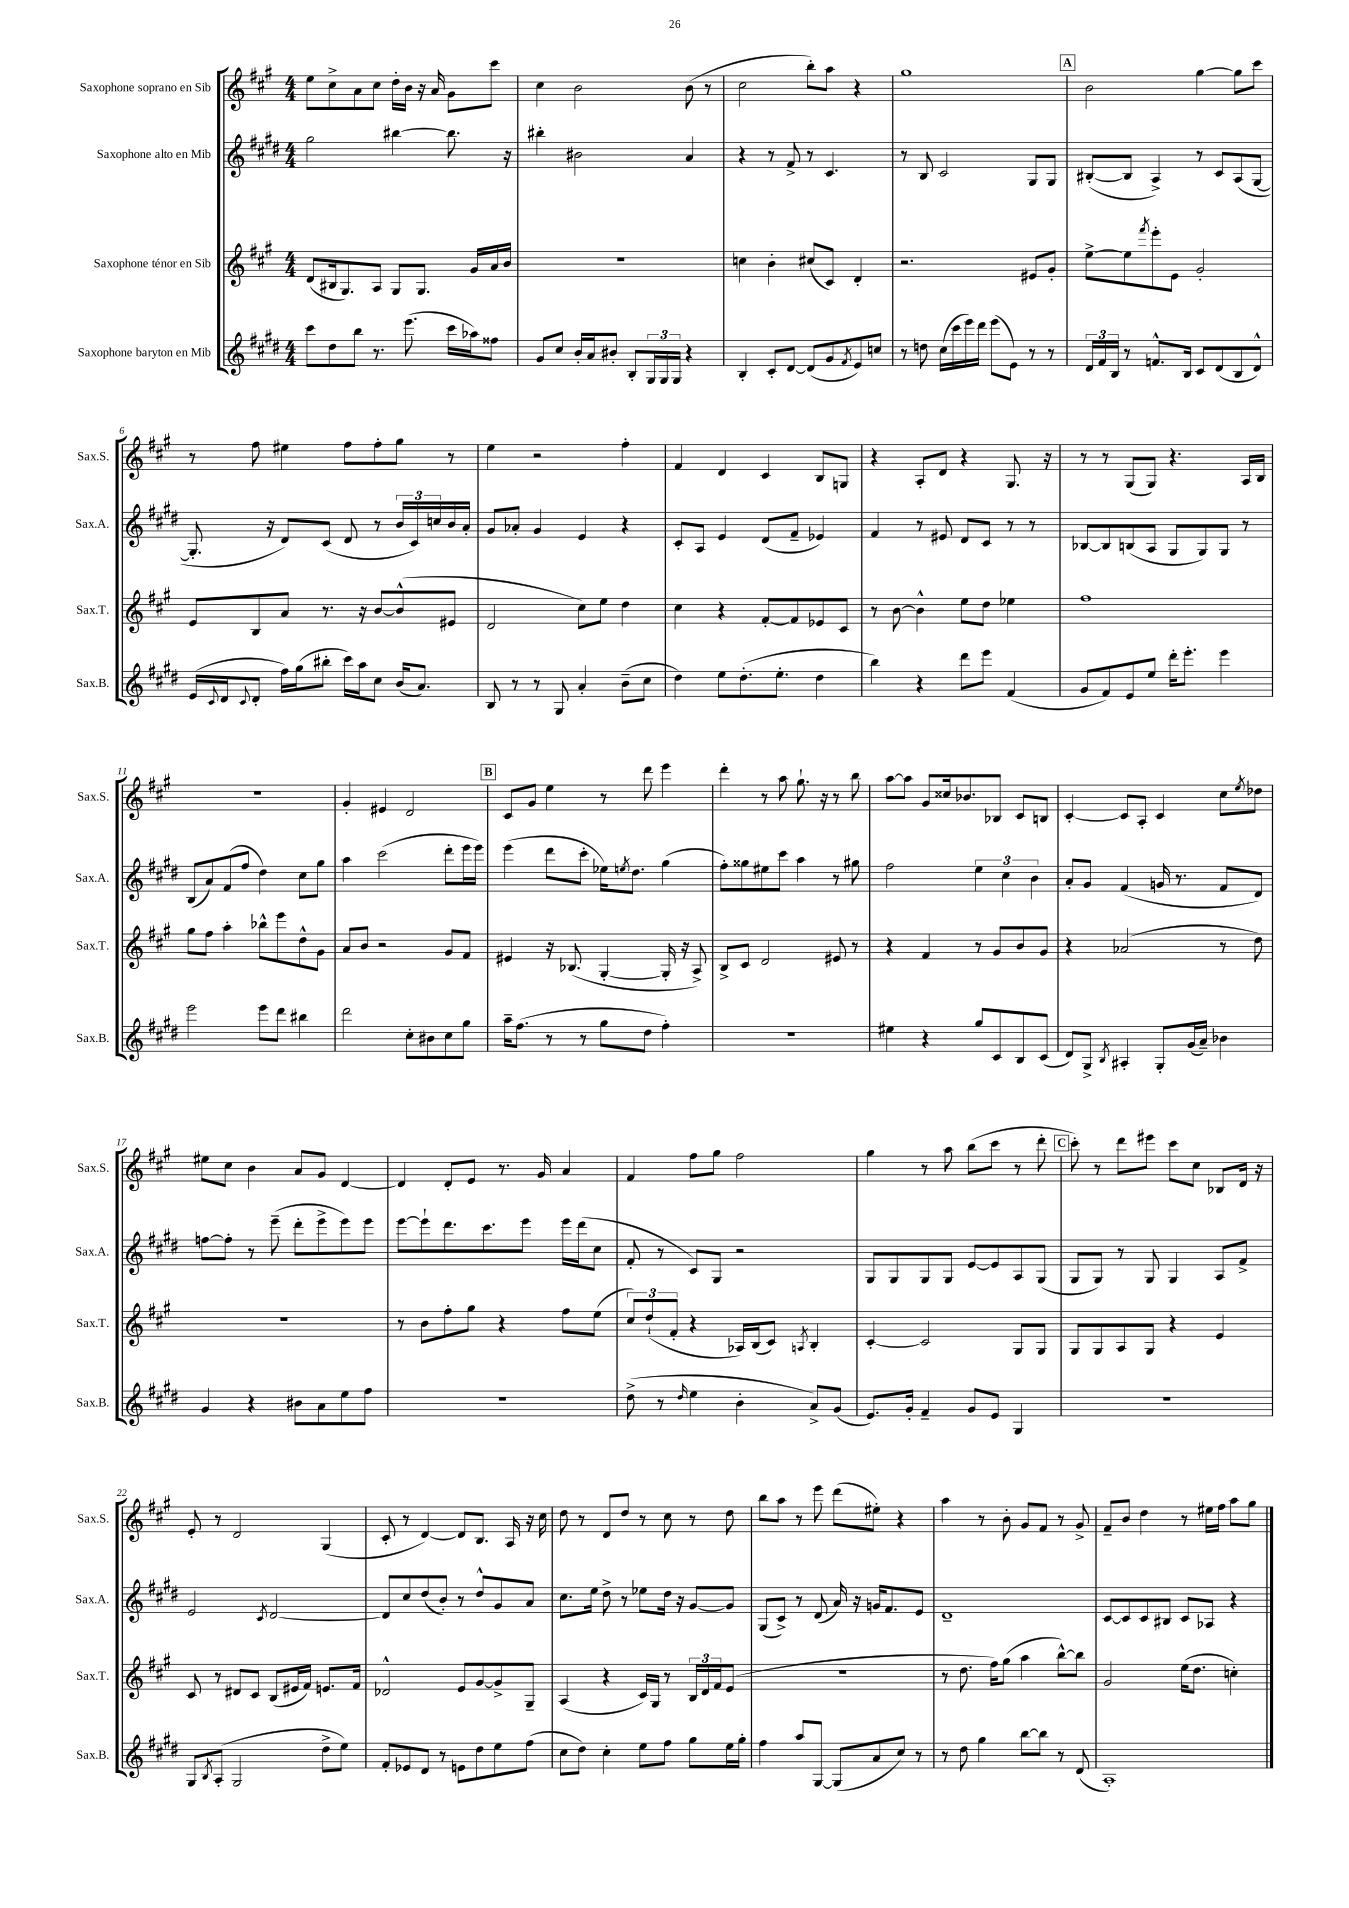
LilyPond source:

<<
\new StaffGroup <<
\new Staff = "s0" \with { instrumentName = "Saxophone soprano en Sib" shortInstrumentName = "Sax.S." } {
    \clef treble \key a \major \numericTimeSignature \time 4/4
    e''8 cis''8-> a'8 cis''8 d''16-. b'16 r16 a'16 gis'8 cis'''8 |
    cis''4 b'2 b'8( r8 |
    cis''2 b''8-.) a''8 r4 |
    gis''1 |
    \mark \markup { \box "A" } b'2 gis''4~ gis''8 cis'''8 |
    r8 fis''8 eis''4 fis''8 fis''8-. gis''8 r8 |
    e''4 r2 fis''4-. |
    fis'4 d'4 cis'4 b8 g8 |
    r4 a8-. d'8 r4 gis8. r16 |
    r8 r8 gis8( gis8) r4. a16 b16 |
    R1 |
    gis'4-. eis'4 d'2 |
    \mark \markup { \box "B" } cis'8 gis'8 e''4 r8 d'''8 e'''4 |
    d'''4-. r8 a''8 gis''8.-! r16 r8 b''8 |
    a''8~ a''8 gis'8 cisis''16 bes'8. bes8 cis'8 b8 |
    cis'4~-. cis'8 a8-. cis'4 cis''8 \acciaccatura { e''8 } des''8 |
    eis''8 cis''8 b'4 a'8 gis'8 d'4~ |
    d'4 d'8-. e'8 r8. gis'16 a'4 |
    fis'4 fis''8 gis''8 fis''2 |
    gis''4 r8 a''8 b''8( cis'''8 r8 d'''8-. |
    \mark \markup { \box "C" } cis'''8-.) r8 d'''8 eis'''8 cis'''8 cis''8 bes8 d'16 r16 |
    e'8-. r8 d'2 gis4( |
    cis'8-. r8 d'4~) d'8 b8. a16 r16 cis''16 |
    d''8 r8 d'8 d''8 r8 cis''8 r8 d''8 |
    b''8 a''8 r8 e'''8 d'''8( eis''8-.) r4 |
    a''4 r8 b'8-. gis'8 fis'8 r8 gis'8-> |
    fis'8-- b'8 d''4 r8 eis''16 fis''16 a''8 gis''8 \bar "|." |
}
\new Staff = "s1" \with { instrumentName = "Saxophone alto en Mib" shortInstrumentName = "Sax.A." } {
    \clef treble \key e \major \numericTimeSignature \time 4/4
    gis''2 bis''4~ bis''8. r16 |
    bis''4-. bis'2 a'4 |
    r4 r8 fis'8-> r8 cis'4. |
    r8 b8 cis'2 gis8 gis8 |
    \mark \markup { \box "A" } bis8~-.( bis8 a4->) r8 cis'8 a8( gis8~ |
    gis8.-. r16 dis'8) cis'8( dis'8 r8 \tuplet 3/2 { b'16 cis'16) c''16 } b'16 a'16-. |
    gis'8 aes'8-. gis'4 e'4 r4 |
    cis'8-. a8 e'4 dis'8( fis'8-- ees'4) |
    fis'4 r8 eis'8 dis'8 cis'8 r8 r8 |
    bes8~ bes8 b8( a8 gis8 gis8) gis8 r8 |
    b8( a'8) fis'8( fis''8 dis''4) cis''8 gis''8 |
    a''4 cis'''2( dis'''8-. e'''16 e'''16) |
    \mark \markup { \box "B" } e'''4( dis'''8 cis'''8-. ees''16) \acciaccatura { e''8 } dis''8. gis''4( |
    fis''8-.) gisis''8 eis''8 cis'''8 a''4 r8 gis''8 |
    fis''2 \tuplet 3/2 { e''4 cis''4 b'4 } |
    a'8-. gis'8 fis'4( g'16 r8. fis'8 dis'8) |
    f''8~ f''8-. r8 e'''8--( dis'''8-. e'''8-> e'''8) e'''8 |
    e'''8~ e'''8-! dis'''8. cis'''8. e'''8 e'''16 dis'''16( cis''8 |
    fis'8-. r8 cis'8) gis8 r2 |
    gis8 gis8 gis8 gis8 e'8~ e'8 a8 gis8( |
    \mark \markup { \box "C" } gis8 gis8) r8 gis8 gis4 a8 fis'8-> |
    e'2 \acciaccatura { cis'8 } dis'2~ |
    dis'8 cis''8 dis''8( b'8-.) r8 dis''8-^ gis'8 a'8 |
    cis''8. e''16 dis''8-> r8 ees''8 dis''16 r16 gis'8~ gis'8 |
    gis8( cis'8->) r8 dis'8( a'16) r16 g'16 fis'8. e'8 |
    dis'1-- |
    cis'8~ cis'8 cis'8 bis8 cis'8 aes8 r4 \bar "|." |
}
\new Staff = "s2" \with { instrumentName = "Saxophone ténor en Sib" shortInstrumentName = "Sax.T." } {
    \clef treble \key a \major \numericTimeSignature \time 4/4
    d'8( bis16 gis8.) a8 gis8 gis8. gis'16 a'16 b'16 |
    R1 |
    c''4 b'4-. cis''8( cis'8) d'4-. |
    r2. eis'8 gis'8-. |
    \mark \markup { \box "A" } e''8~-> e''8 \acciaccatura { fis'''8 } e'''8-. e'8 gis'2-. |
    e'8 b8 a'8 r8. r16 b'8~ b'8-^( eis'8 |
    d'2 cis''8) e''8 d''4 |
    cis''4 r4 fis'8~-. fis'8 ees'8 cis'8 |
    r8 b'8~ b'4-^ e''8 d''8 ees''4 |
    fis''1 |
    gis''8 fis''8 a''4-. bes''8-^ e'''8 d''8-^ gis'8 |
    a'8 b'8 r2 gis'8 fis'8 |
    \mark \markup { \box "B" } eis'4 r16 bes8.( gis4~-. gis16-. r16 a8->) |
    b8-> cis'8 d'2 eis'8 r8 |
    r4 fis'4 r8 gis'8 b'8 gis'8 |
    r4 aes'2( r8 d''8) |
    r1 |
    r8 b'8 fis''8-. gis''8 r4 fis''8 e''8( |
    \tuplet 3/2 { cis''8) d''8-!( fis'8-. } r4 aes16) b16( cis'8) \acciaccatura { a8 } b4-. |
    cis'4~-. cis'2 gis8 gis8 |
    \mark \markup { \box "C" } gis8 gis8 a8 gis8 r4 e'4 |
    cis'8 r8 dis'8 cis'8 b8( eis'16 fis'16) e'8. fis'16 |
    des'2-^ e'8 gis'8~ gis'8-> gis8-- |
    a4( r4 cis'16) gis16 r8 \tuplet 3/2 { b16 d'16 fis'16 } e'8( |
    R1 |
    r8 d''8. fis''16) gis''8( a''4 b''8~-^) b''8 |
    gis'2 e''16( d''8. c''4-.) \bar "|." |
}
\new Staff = "s3" \with { instrumentName = "Saxophone baryton en Mib" shortInstrumentName = "Sax.B." } {
    \clef treble \key e \major \numericTimeSignature \time 4/4
    cis'''8 dis''8 b''8 r8. e'''8.( cis'''16 aes''16) fisis''8 |
    gis'8 cis''8 b'16-. a'16 bis'8-. b8-. \tuplet 3/2 { gis16 gis16 gis16 } r4 |
    b4-. cis'8-. dis'8~ dis'8( gis'8 \acciaccatura { fis'8 } e'8) c''8 |
    r8 d''8 cis''16( cis'''16 e'''16) dis'''16 e'''8( e'8) r8 r8 |
    \mark \markup { \box "A" } \tuplet 3/2 { dis'16 fis'16 b16 } r8 f'8.-^ b16 cis'8 dis'8( b8 dis'8-^) |
    e'16( \appoggiatura { cis'8 } dis'16 \appoggiatura { cis'8 } dis'8-. fis''16) gis''16( bis''8-. cis'''16) a''16 cis''8 b'16( a'8.) |
    b8 r8 r8 gis8 a'4-. b'8--( cis''8 |
    dis''4) e''8 dis''8.-.( e''8.-. dis''4 |
    b''4) r4 dis'''8 e'''8 fis'4( |
    gis'8 fis'8) e'8 e''8 dis'''16-. e'''8.-. e'''4 |
    e'''2 e'''8 dis'''8 bis''4 |
    dis'''2 cis''8-. bis'8 cis''8 gis''8 |
    \mark \markup { \box "B" } a''16-- fis''8.( r8 r8 gis''8 dis''8 fis''4-.) |
    R1 |
    eis''4 r4 gis''8 cis'8 b8 cis'8( |
    dis'8) gis8-> \acciaccatura { b8 } ais4-. gis8-. gis'16( a'16--) bes'4 |
    gis'4 r4 bis'8 a'8 e''8 fis''8 |
    R1 |
    dis''8->( r8 \grace { dis''16 } e''4 b'4-. a'8->) gis'8( |
    e'8.) gis'16-. fis'4-- gis'8 e'8 gis4 |
    \mark \markup { \box "C" } r1 |
    gis8 \acciaccatura { b8 } a8-.( gis2 dis''8-> e''8) |
    fis'8-. ees'8 dis'8 r8 e'8 dis''8 e''8 fis''8( |
    cis''8 dis''8) cis''4-. e''8 fis''8 gis''8 e''16 gis''16-. |
    fis''4 a''8 gis8~ gis8( a'8 cis''8) r8 |
    r8 dis''8 gis''4 b''8~ b''8 r8 dis'8( |
    a1-.) \bar "|." |
}
>>
>>
